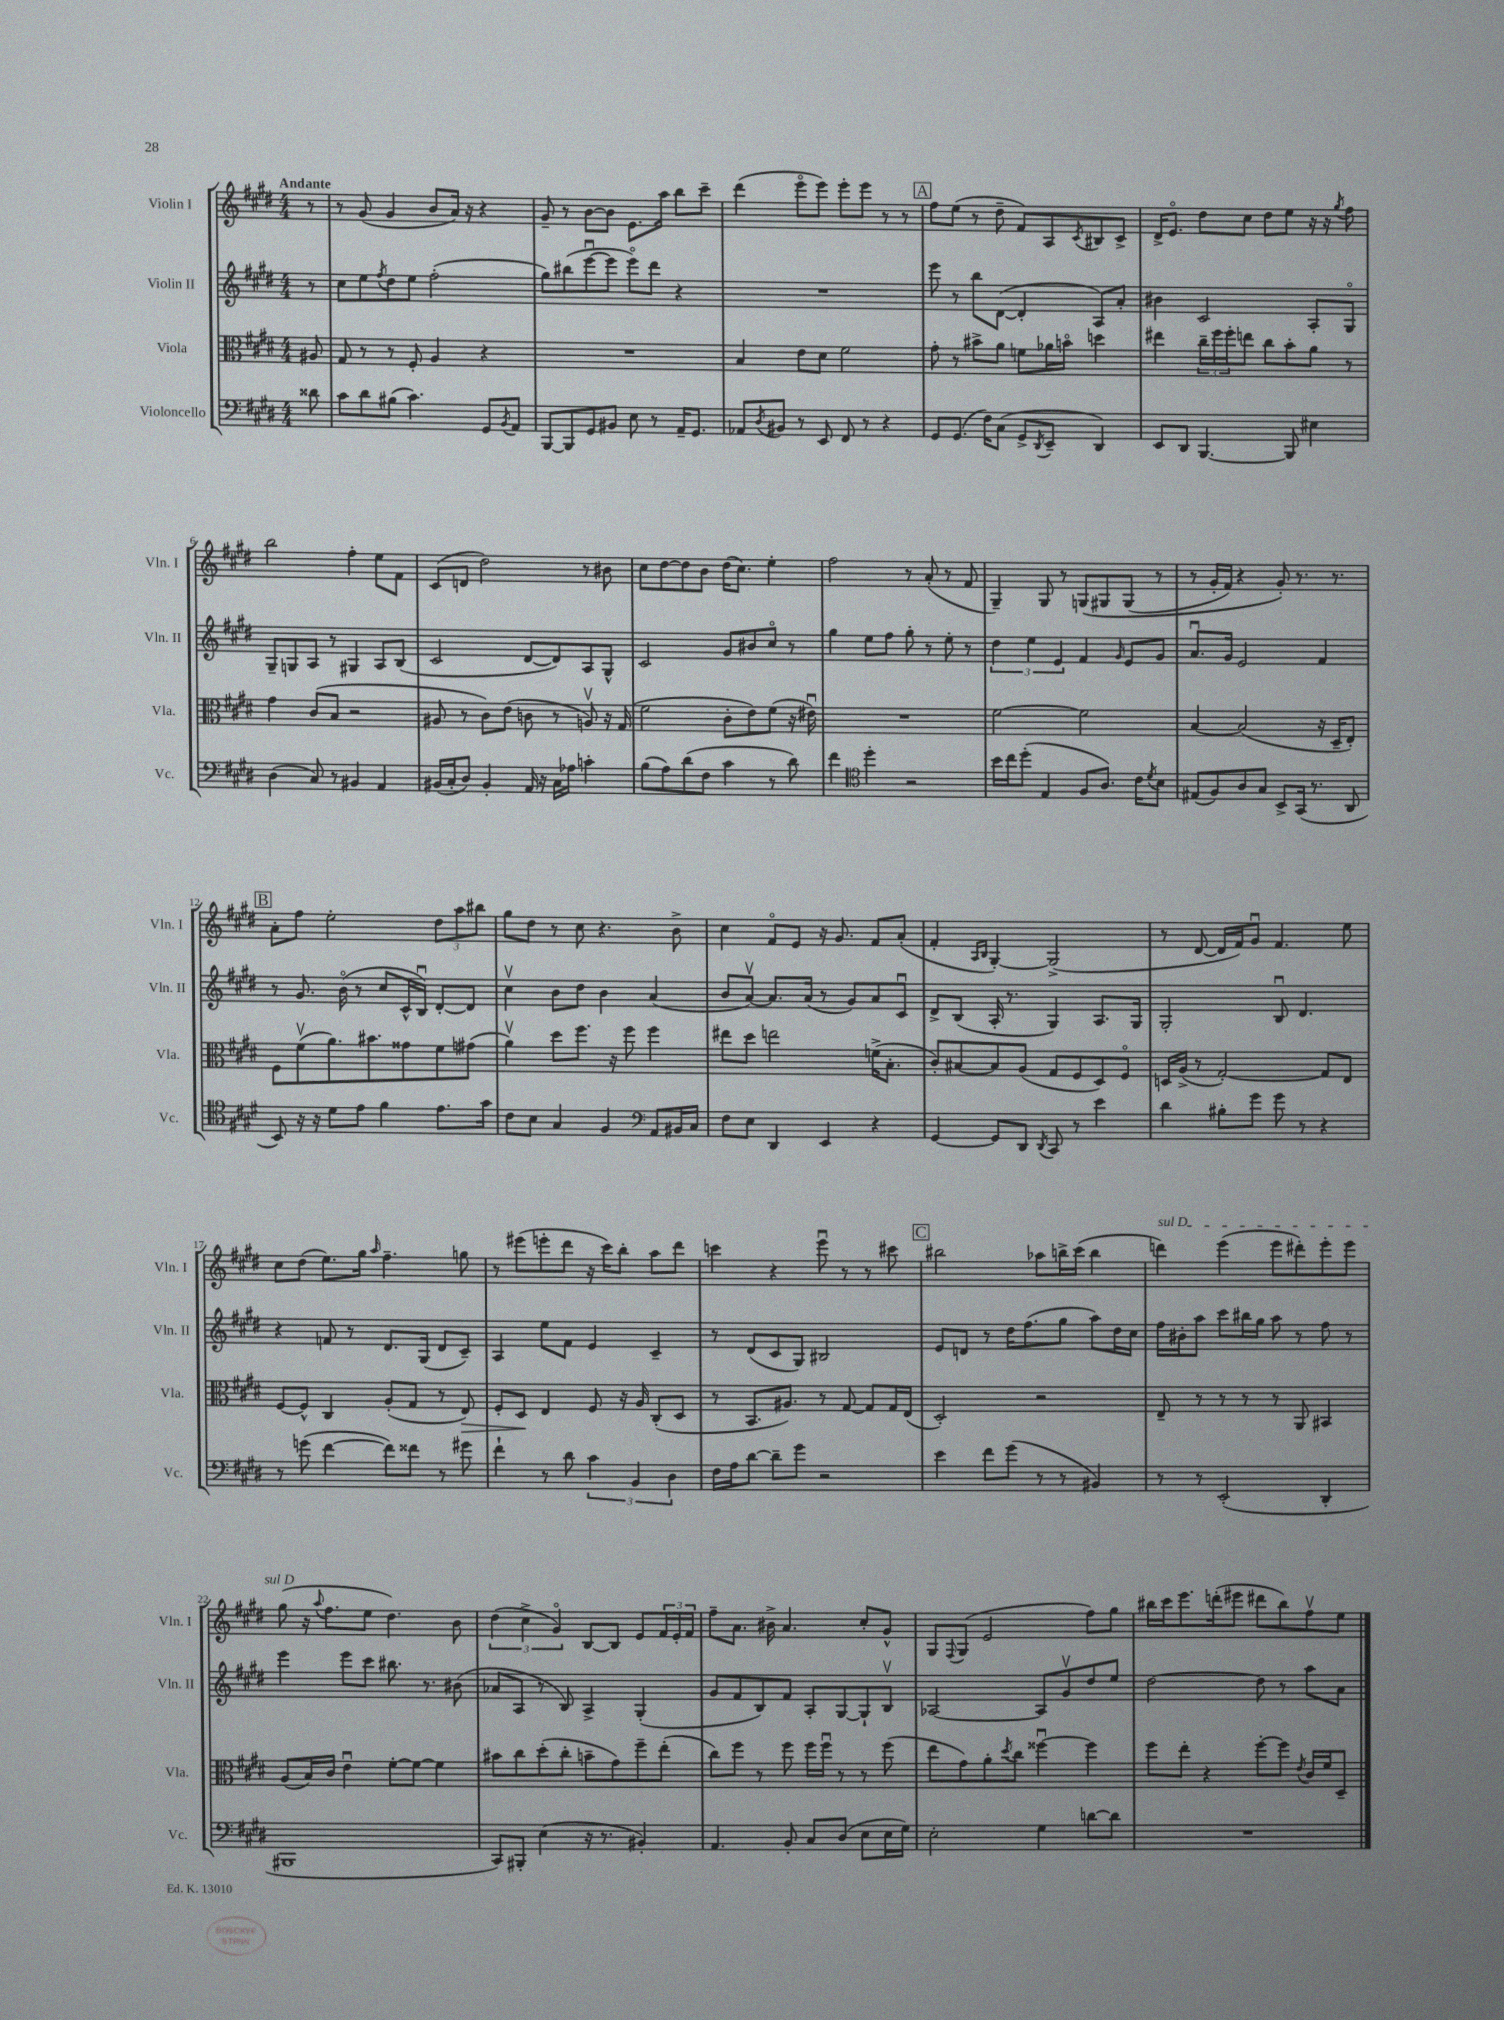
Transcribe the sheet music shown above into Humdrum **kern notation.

**kern	**kern	**dynam	**kern	**kern
*part4	*part3	*part3	*part2	*part1
*staff4	*staff3	*staff3	*staff2	*staff1
*I"Violoncello	*I"Viola	*	*I"Violin II	*I"Violin I
*I'Vc.	*I'Vla.	*	*I'Vln. II	*I'Vln. I
*clefF4	*clefC3	*	*clefG2	*clefG2
*k[f#c#g#d#]	*k[f#c#g#d#]	*	*k[f#c#g#d#]	*k[f#c#g#d#]
*M4/4	*M4/4	*	*M4/4	*M4/4
=	=	=	=	=
!	!	!	!	!LO:TX:a:B:t=Andante
8d##X\	8A#X/	.	8r	8r
=1	=1	=1	=1	=1
8c#\L	8G#/	.	8cc#\L	8r
8d#\	8r	.	8ee\	(8g#/
.	.	.	8qff#/	.
(8B#X\J	8r	.	8dd#\	4g#/
4.c#\)	8F#'/	.	8ee\J	.
.	4A/	.	(2ff#'\	8b/L
.	.	.	.	16a/Jk)
.	.	.	.	16r
8GG#/L	4r	.	.	4r
8qBB/	.	.	.	.
8AA/J	.	.	.	.
=2	=2	=2	=2	=2
[8BBB/L	1r	.	8gg#\L)	8g#~/
8BBB/]	.	.	(8bb#X\	8r
8GG#/	.	.	[8eeeu\	[8b\L
8BB#X/J	.	.	8eee\J]	8b\J]
8E\	.	.	8eee\L)	8.e\L
8r	.	.	8ddd#\J	.
.	.	.	.	16aa\Jk
16AA~/KL	.	.	4r	8bb\L
8.GG#/J	.	.	.	.
.	.	.	.	8ccc#~\J
=3	=3	=3	=3	=3
8AA-X/L	4B/	.	1r	(4ddd#\
8qD#/	.	.	.	.
8BB#X/J	.	.	.	.
8r	8e\L	.	.	8eee\L
8EE/	8d#\J	.	.	8eee\J)
8FF#/	2f#\	.	.	8eee'\L
8r	.	.	.	8eee\J
4r	.	.	.	8r
.	.	.	.	8r
!!LO:REH:place=s1:t=A
=4	=4	=4	=4	=4
8GG#/L	8g#'\	.	8eee\	8ff#\L
(8.GG#/J	8r	.	8r	(8ee\J
.	8b#X^\L	.	8bb\L	8r
16F#\KL)	.	.	.	.
(8C#\J	8a\J	.	([8d#\J	8dd#~\
8GG#^/L	8fn\L	.	4d#'/]	8f#/L)
8qDD#/	.	.	.	.
8EE~/J	16a-X\L	.	.	8A/
.	16bn\JJ	.	.	.
.	.	.	.	8qc#/
4DD#/)	4ddn\	.	8A/L)	8B#X/
.	.	.	8a'/J	8c#^/J
=5	=5	=5	=5	=5
8EE/L	4ee#X\	.	4b#X\	16d#^/KL
.	.	.	.	8.e/J
8DD#/J	.	.	.	.
[4.BBB/	24cc#~\LL	.	2c#/	8dd#\L
.	24ff#\	.	.	.
.	24ff#'\J	.	.	.
.	8een\J	.	.	8cc#\J
.	8cc#\L	.	.	8dd#\L
8BBB/]	8b'\	.	.	8ee\J
4E#X\	8a\J	.	8A'/L	16r
.	.	.	.	16r
.	.	.	.	8qgg#/
.	8r	.	8G#/J	8ff#\
!!LO:LB:g=z
=6	=6	=6	=6	=6
(4D#\	4g#\	.	8G#~/L	2bb\
.	.	.	8Gn/	.
8C#/)	(8c#/L	.	8A/J	.
8r	8B/J	.	8r	.
4BB#X/	2r	.	4G#X/	4ff#'\
4AA/	.	.	8A/L	8ee\L
.	.	.	(8B/J	8f#\J
=7	=7	=7	=7	=7
(16BB#X/LL	8A#X/	.	2c#/	(8c#/L
16C#'/J	.	.	.	.
8D#/J)	8r	.	.	8dn/J
4BB#'/	8c#\L)	.	.	2dd#\)
.	(8e\J	.	.	.
16AA/	8cn\	.	[8d#/L	.
16r	.	.	.	.
16C#\LL	8r	.	8d#/])	.
16A-X\JJ	.	.	.	.
4cn'\	8Anv/)	.	8A/	8r
.	16r	.	8G#^^/J	8b#X\
.	(16G#/	.	.	.
=8	=8	=8	=8	=8
(8B\L	2f#\	.	2c#/	8cc#\L
8A\)	.	.	.	[8dd#\
(8d#\	.	.	.	8dd#\]
8F#\J	.	.	.	8b\J
4c#\	8c#'\L	.	8g#/L	(16dd#\KL
.	.	.	.	8.cc#\J)
.	8e\)	.	8b#X/	.
8r	(8f#\J	.	8cc#/J	4ee'\
8d#\)	16r	.	8r	.
.	16e#Xu\)	.	.	.
=9	=9	=9	=9	=9
4f#\	1r	.	4gg#\	2ff#\
*clefC4	*	*	*	*
4dd#'\	.	.	8ee\L	.
.	.	.	8ff#\J	.
2r	.	.	8gg#'\	8r
.	.	.	8r	(8a'/
.	.	.	8ee'\	8r
.	.	.	8r	8f#/
=10	=10	=10	=10	=10
16b\LL	[2f#\	.	6dd#\	4G#~/)
16cc#\J	.	.	.	.
(8dd#'\J	.	.	.	.
.	.	.	6ee\	.
4E/	.	.	.	8G#/
.	.	.	6e/	.
.	.	.	.	8r
8F#/L	2f#\]	.	4f#/	(8Gn/L
8.A/J)	.	.	.	8G#X/
.	.	.	16qqg#/	.
.	.	.	8e/L	(8G#/J
16c#\KL	.	.	.	.
8qd#/	.	.	.	.
8B\J	.	.	8g#/J	8r
=11	=11	=11	=11	=11
(8E#X/L	[4B/	.	8.au/L	8r
8F#/)	.	.	.	16g#'/LL
.	.	.	16g#/Jk	16f#/JJ)
8A/	(2B/]	.	2e/	4r
8G#/J	.	.	.	.
8BB^/L	.	.	.	8g#'/)
(16GG#/Jk	.	.	.	8.r
8.r	.	.	.	.
.	16r	.	4f#/	.
.	16D#~/KL	.	.	8.r
8AA/	8E'/J)	.	.	.
!!LO:LB:g=z
!!LO:REH:place=s1:t=B
=12	=12	=12	=12	=12
8BB/)	8F#\L	.	8r	8a'\L
16r	(8f#v\	.	8.g#/	8ff#\J
16r	.	.	.	.
8d#\L	8.a\)	.	.	2ee'\
.	.	.	(16b\	.
8e\J	.	.	8r	.
.	8.b#X\	.	.	.
4f#\	.	.	8cc#/L	.
.	8g##X\	.	16c#^^/L	.
.	.	.	16Bu/JJ)	.
8.e\L	8f#\	.	[8d#'/L	12dd#\L
.	.	.	.	12aa\
.	(8g#X\J	.	8d#/J]	.
.	.	.	.	12bb#X\J
16g#\Jk	.	.	.	.
=13	=13	=13	=13	=13
8c#\L	4av\)	.	4cc#v\	8gg#\L
8B\J	.	.	.	8dd#\J
4G#/	8dd#\L	.	8b\L	8r
.	8.ff#\J	.	8dd#\J	8cc#\
4F#/	.	.	4b\	4.r
.	16r	.	.	.
.	8ff#\	.	.	.
*clefF4	*	*	*	*
8AA/L	4ff#\	.	(4a/	.
16BB#X/L	.	.	.	8b^\
16C#/JJ	.	.	.	.
=14	=14	=14	=14	=14
8F#\L	8ee#X\L	.	8b/L	4cc#\
8E\J	8dd#\J	.	[8av/J)	.
4DD#/	2een\	.	8.a/L]	8f#/L
.	.	.	.	8e/J
.	.	.	(16a/Jk	.
4EE/	.	.	8r	16r
.	.	.	.	8.g#/
.	.	.	8g#/L)	.
4r	(16fn^\KL	.	8a/	8f#/L
.	8.B'\J	.	.	.
.	.	.	8c#u/J	(8a'/J
=15	=15	=15	=15	=15
[4GG#/	8c#'/L)	.	8d#^/L	4f#'/
.	[8B#X/	.	(8B/J	.
.	.	.	.	16qqA/LL
.	.	.	.	16qqB/JJ
8GG#/L]	8B#/]	.	16A'/	[4G#'/)
.	.	.	8.r	.
8DD#/J	(8A/J	.	.	.
8qDD#/	.	.	.	.
8CC#/	8G#/L	.	4G#/)	(2G#^/]
8r	8F#/	.	.	.
4e\	8D#/)	.	8.A/L	.
.	8F#/J	.	.	.
.	.	.	16G#/Jk	.
=16	=16	=16	=16	=16
4d#\	16Dn/LL	.	2G#'/	8r
.	(16A^/JJ	.	.	.
.	8r	.	.	[8d#/
8B#X'\L	[2G#'/)	.	.	16d#/LL]
.	.	.	.	16f#/J)
8g#\J	.	.	.	8g#u/J
8g#\	.	.	8Bu/	4.f#/
8r	.	.	4.d#/	.
4r	8G#/L]	.	.	.
.	8E/J	.	.	8ee\
!!LO:LB:g=z
=17	=17	=17	=17	=17
8r	[8F#/L	.	4r	8cc#\L
(8gn\	8F#^^/J]	.	.	(8dd#\J
[4f#\	4C#/	.	8fn/	8.ee\L)
.	.	.	8r	.
.	.	.	.	16gg#\Jk
.	.	.	.	16qqaa/
8f#\L])	(8A'/L	.	8.d#/L	4.ff#~\
8f##X\J	8G#/J	.	.	.
.	.	.	(16G#/Jk	.
8r	8r	.	8d#/L	.
!	!	!LO:HP:b	!	!
8g#X\	8E/)	>	8c#~/J)	8ggn\
=18	=18	=18	=18	=18
4f#`\	8F#'/L	.	4A/	8r
.	8D#/J	.	.	(8eee#X\L
8r	4E/	]	8ee\L	8eeen'\
8d#\	.	.	8f#\J	8ddd#\J
6c#\	8F#/	.	4e/	16r
.	.	.	.	16ccc#\KL)
.	16r	.	.	8bb'\J
6BB/	.	.	.	.
.	16A/	.	.	.
.	(8C#'/L	.	4c#~/	8aa\L
6D#\	.	.	.	.
.	8D#/J	.	.	8ddd#\J
=19	=19	=19	=19	=19
16F#\LL	8r	.	8r	4cccn\
16A\J	.	.	.	.
[8d#\J	8.BB/L	.	(8d#/L	.
8d#~\L]	.	.	8c#/	4r
.	8.A#X/J)	.	.	.
8g#\J	.	.	8G#/J)	.
2r	8r	.	2B#X/	8eeeu\
.	[8G#/	.	.	8r
.	8G#/L]	.	.	8r
.	16G#/L	.	.	8ccc#X\
.	(16E/JJ	.	.	.
!!LO:REH:place=s1:t=C
=20	=20	=20	=20	=20
4e\	2D#'/)	.	8e/L	2bb#X\
.	.	.	8dn/J	.
8f#\L	.	.	8r	.
(8g#\J	.	.	16dd#\KL	.
.	.	.	(8.ff#\	.
8r	2r	.	.	8aa-X\L
8r	.	.	8gg#\J	16bbn^\L
.	.	.	.	(16ccc#\JJ
4BB#X/)	.	.	8aa\L)	4bb\
.	.	.	16dd#\L	.
.	.	.	16cc#\JJ	.
=21	=21	=21	=21	=21
!	!	!	!	!LO:TX:a:i:t=sul D
8r	8E~/	.	16ff#\LL	4dddn\)
.	.	.	16b#X'\J	.
8r	8r	.	8aa\J	.
(2EE'/	8r	.	8ccc#\L	(4eee\
.	8r	.	16bb#X\L	.
.	.	.	16gg#\JJ	.
.	8r	.	8aa\	8eee\L
.	8AA/	.	8r	8ddd#X'\)
4DD#'/	4BB#X/	.	8ff#\	8eee'\
.	.	.	8r	8eee\J
!!LO:LB:g=z
=22	=22	=22	=22	=22
1BBB#X	(8A/L	.	4eee\	(8gg#\
.	16B/L)	.	.	16r
.	.	.	.	8qqaa/
.	16c#/JJ	.	.	8.ff#\L
.	4eu\	.	8eee\L	.
.	.	.	8ccc#\J	8ee\J
.	[8f#'\L	.	8.bb#X\	4.dd#\)
.	8f#\J_	.	.	.
.	.	.	8.r	.
.	4f#\]	.	.	.
.	.	.	(8b#X\	8b\
=23	=23	=23	=23	=23
8CC#/L)	8b#X\L	.	8a-X/L	(6dd#\
8BBB#X'/J	8cc#\	.	8A/J	.
.	.	.	.	6cc#^\
(4E\	(8dd#'\	.	8r	.
.	.	.	.	6g#/)
.	8cc#'\J	.	8B/)	.
16r	8bn~\L	.	4A^/	[8B/L
8.r	.	.	.	.
.	8g#\)	.	.	8B/J]
4BB#X'/)	8ff#~\	.	(4G#'/	8e/L
.	(8ee'\J	.	.	24f#/L
.	.	.	.	24e'/
.	.	.	.	24f#/JJ
=24	=24	=24	=24	=24
4.AA/	8cc#\L)	.	8g#/L	8ff#~\L
.	8ff#\J	.	8f#/	8.a\J
.	8r	.	8B/)	.
.	.	.	.	16b#X^\
8BB'/	8ff#\	.	8f#/J	4.a/
8C#/L	16ff#\LL	.	8A'/L	.
.	16ff#u\JJ	.	.	.
(8D#/J	8r	.	[8G#/	.
8E\L	8r	.	8G#`/]	8cc#'/L
16E\L	(8ff#\	.	8Bv/J	8g#^^/J
16G#\JJ)	.	.	.	.
=25	=25	=25	=25	=25
2E'\	8ee\L	.	[2A-X/	8G#/L
.	.	.	.	8qqF#/
.	8g#\)	.	.	(8G#/J
.	8a'\	.	.	2e/
.	8qdd#/	.	.	.
.	8cc#\J	.	.	.
4G#\	[4ff##Xu\	.	8A-/L]	.
.	.	.	8g#v/	.
[8dn\L	4ff##\]	.	8dd#/	8ff#\L)
8d\J]	.	.	8ee/J	8gg#\J
=26	=26	=26	=26	=26
1r	8ff#\L	.	[2dd#\	16bb#X\LL
.	.	.	.	16ccc#\J
.	8ee'\J	.	.	8.eee\
.	4r	.	.	.
.	.	.	.	(16dddn'\k
.	.	.	.	8eee#X\J
.	[8ff#'\L	.	8dd#\]	8ddd#X\L
.	8ff#\J]	.	8r	8bb#\)
.	8qe/	.	.	.
.	16c#/LL	.	8aa\L	8ff#v\
.	16f#/J	.	.	.
.	8D#~/J	.	8a\J	8ee\J
==	==	==	==	==
*-	*-	*-	*-	*-
